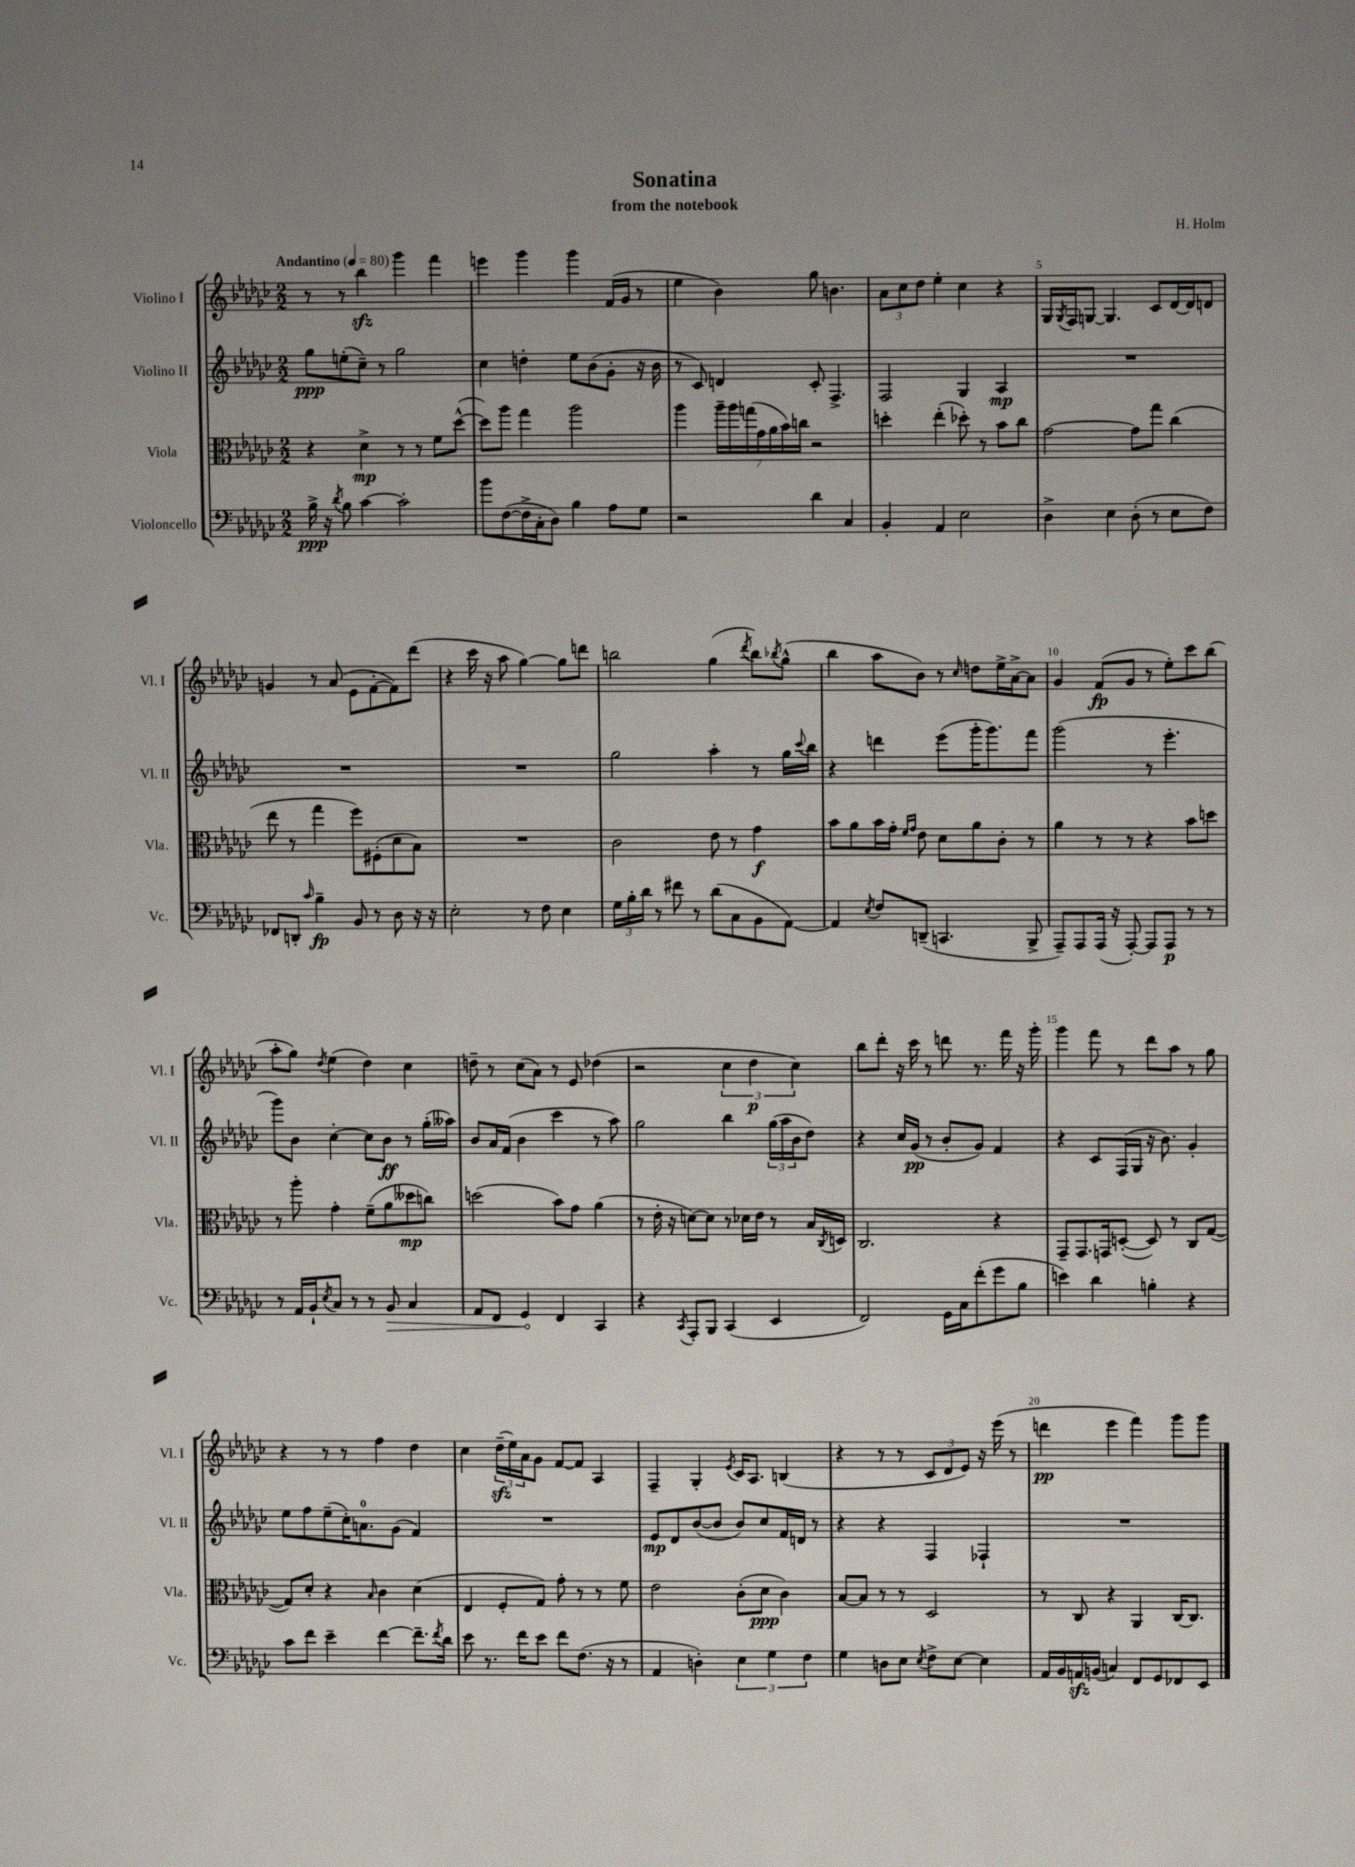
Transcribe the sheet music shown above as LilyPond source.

\header { title = "Sonatina" composer = "H. Holm" subtitle = "from the notebook" }
<<
\new StaffGroup <<
\new Staff = "s0" \with { instrumentName = "Violino I" shortInstrumentName = "Vl. I" } {
    \clef treble \key ges \major \numericTimeSignature \time 2/2 \tempo "Andantino" 4 = 80
    r8 r8 bes''4\sfz ges'''4 f'''4 |
    e'''4 ges'''4 ges'''4 f'16( ges'16 r8 |
    ees''4 bes'4) ges''8 b'4. |
    \tuplet 3/2 { aes'8 ces''8 des''8 } ees''4-. ces''4 r4 |
    ges16 \acciaccatura { ges8 } f16 g8~ g4. ces'8 des'16~ des'16 d'8 |
    g'4 r8 aes'8( ees'8 f'8~-. f'8) des'''8( |
    r4 ces'''16 r16 aes''8 ges''4~) ges''8 d'''8 |
    b''2 ges''4( \acciaccatura { des'''8 } b''8) \acciaccatura { bes''8 } ges''8-^( |
    bes''4 aes''8 bes'8) r8 \grace { ces''16 } d''8 ees''16-> aes'16~-> aes'8 |
    ges'4 f'8\fp( ges'8 r8 ees''8-.) ces'''8 bes''8( |
    aes''8-. ges''8) \acciaccatura { des''8 } ees''4( des''4) ces''4 |
    d''8-- r8 ces''8( aes'8) r8 ees'8 des''4( |
    r2 \tuplet 3/2 { ces''4 des''4\p ces''4) } |
    bes''8 des'''8-. r16 ces'''16 r8 d'''8 r8. f'''16 r16 ges'''16-. |
    ges'''4 f'''8 r8 des'''8 aes''8 r8 ges''8 |
    r4 r8 r8 f''4 des''4 |
    ces''4 \tuplet 3/2 { des''16--\sfz( ees''16) aes'16 } ges'8 f'8~ f'8 aes4 |
    f4-- ges4-. \acciaccatura { ees'8 } ces'16 aes8. b4( |
    r4 r8 r8 \tuplet 3/2 { ces'8 des'8 ees'8) } r16 ees'''16( r8 |
    d'''4\pp ees'''4 f'''4) ges'''8 ges'''8 \bar "|." |
}
\new Staff = "s1" \with { instrumentName = "Violino II" shortInstrumentName = "Vl. II" } {
    \clef treble \key ges \major \numericTimeSignature \time 2/2
    ges''8\ppp e''8-.( ces''8--) r8 ges''2 |
    ces''4 d''4-. ees''8 bes'8( ges'8-. r16 bes'16 |
    r8 ces'8) d'4 ces'8-. f4.-> |
    f2 ges4 aes4\mp |
    R1 |
    R1 |
    R1 |
    ges''2 aes''4-. r8 ges''16 \appoggiatura { ces'''8 } bes''16 |
    r4 d'''4 ees'''8( ges'''16-. ges'''8.) f'''8 |
    ges'''2( r8 ees'''4.-. |
    ges'''8) bes'8 ces''4~-. ces''8 bes'8\ff r8 ges''16-.( aeses''16) |
    bes'8 aes'16 f'16( bes'4 ces'''4 r8 aes''8) |
    ges''2 bes''4 \tuplet 3/2 { ges''16( aes''16 bes'16 } des''8) |
    r4 ces''16 ges'16\pp( r8 bes'8-. ges'8) f'4 |
    r4 ces'8 f16( ges16 r16 bes'8.) ges'4-. |
    ees''8 f''8 ees''8--( ces''16-.) a'8.-0 ges'8( f'4) |
    R1 |
    ees'8\mp des'8 bes'8~( bes'8 bes'8) ces''8 f'16 d'16 r8 |
    r4 r4 f4 fes4-! |
    R1 \bar "|." |
}
\new Staff = "s2" \with { instrumentName = "Viola" shortInstrumentName = "Vla." } {
    \clef alto \key ges \major \numericTimeSignature \time 2/2
    r4 des'4->\mp r8 r8 f'8 des''8~-^( |
    des''8) aes''8 ges''4 aes''2 |
    aes''4 \tuplet 7/4 { aes''16-- aes''16 g''16( ges'16 aes'16 bes'16) c''16 } r2 |
    d''4-. ees''4-.( des''8-.) r8 bes'8 ces''8 |
    ges'2~ ges'8 ges''8 ces''4( |
    ees''8 r8 ges''4 f''8) fis8-.( des'8 bes8) |
    R1 |
    ces'2 ees'8 r8 ges'4\f |
    bes'8 aes'8 bes'16 ges'16-. \grace { f'16 ges'16 } ees'8 des'8 aes'8 ces'8-. r8 |
    aes'4 r8 r8 r4 bes'8 d''8 |
    r8 aes''8-. ges'4-. f'8--( aes'8 deses''8\mp c''8) |
    d''2( bes'8) ges'8 aes'4( |
    r8 ees'16-. r16 d'8~) d'8 r8 des'16 ees'16 r8 bes16 \acciaccatura { ces8 } d16 |
    ces2. r4 |
    ges,8-- ges,8. g,16 d8~-.( d8) r8 ces8 ges8~( |
    ges8) des'8-. r4 \grace { bes16 } ces'4 des'4( |
    ees4 f8-. ges8) ges'8-. r8 r8 f'8 |
    ees'2 ces'8-.( des'8\ppp ces'4) |
    bes8~ bes8 r8 r8 des2 |
    r8 ces8 r4 aes,4 ces16~ ces8. \bar "|." |
}
\new Staff = "s3" \with { instrumentName = "Violoncello" shortInstrumentName = "Vc." } {
    \clef bass \key ges \major \numericTimeSignature \time 2/2
    bes16->\ppp r16 \acciaccatura { des'8 } bes8 ces'4~ ces'2-. |
    bes'8 f8~( f16-> ces16-. des8) bes4 aes8 ges8 |
    r2 des'4 ces4 |
    bes,4-. aes,4 ees2 |
    des4-> ees4 des8-.( r8 ees8 f8) |
    fes,8 d,8-. \grace { ces'16 } bes4--\fp bes,8 r8 des8 r16 r16 |
    ees2-. r8 f8 ees4 |
    \tuplet 3/2 { ges16 bes16-. des'16 } r8 fis'8 r8 des'8( ces8 bes,8 aes,8~) |
    aes,4 \acciaccatura { ees8 } f8 d,8--( c,4. bes,,8-> |
    aes,,8--) aes,,8 aes,,16( r16 aes,,8~-.) aes,,8 aes,,8\p r8 r8 |
    r8 aes,16 bes,16-! \acciaccatura { ees8 } ces8 r8 r8 \once \override Hairpin.circled-tip = ##t bes,8\> ces4 |
    aes,8 f,8 ges,4\! f,4 ces,4 |
    r4 \acciaccatura { ces,8 } aes,,8-. bes,,8 ces,4( ees,4 |
    f,2) ges,16 ces16 f'8-.( ges'8 bes8 |
    e'4) des'4 b4-. r4 |
    ces'8 f'8 ees'4-- f'4~ f'8.-- \acciaccatura { f'8 } des'16 |
    ees'8 r8. f'16 ees'8 f'8 f8.( r16 r8 |
    aes,4 d4-.) \tuplet 3/2 { ees4 ges4 f4 } |
    ges4 d8 ees8 \acciaccatura { ees8 } f8-> ees8~ ees4 |
    aes,16 bes,16 a,16\sfz b,16( c4) f,8 ges,8 fes,8 ees,8 \bar "|." |
}
>>
>>
\layout { \context { \Score \override BarNumber.break-visibility = ##(#f #t #t) barNumberVisibility = #(every-nth-bar-number-visible 5) } }
